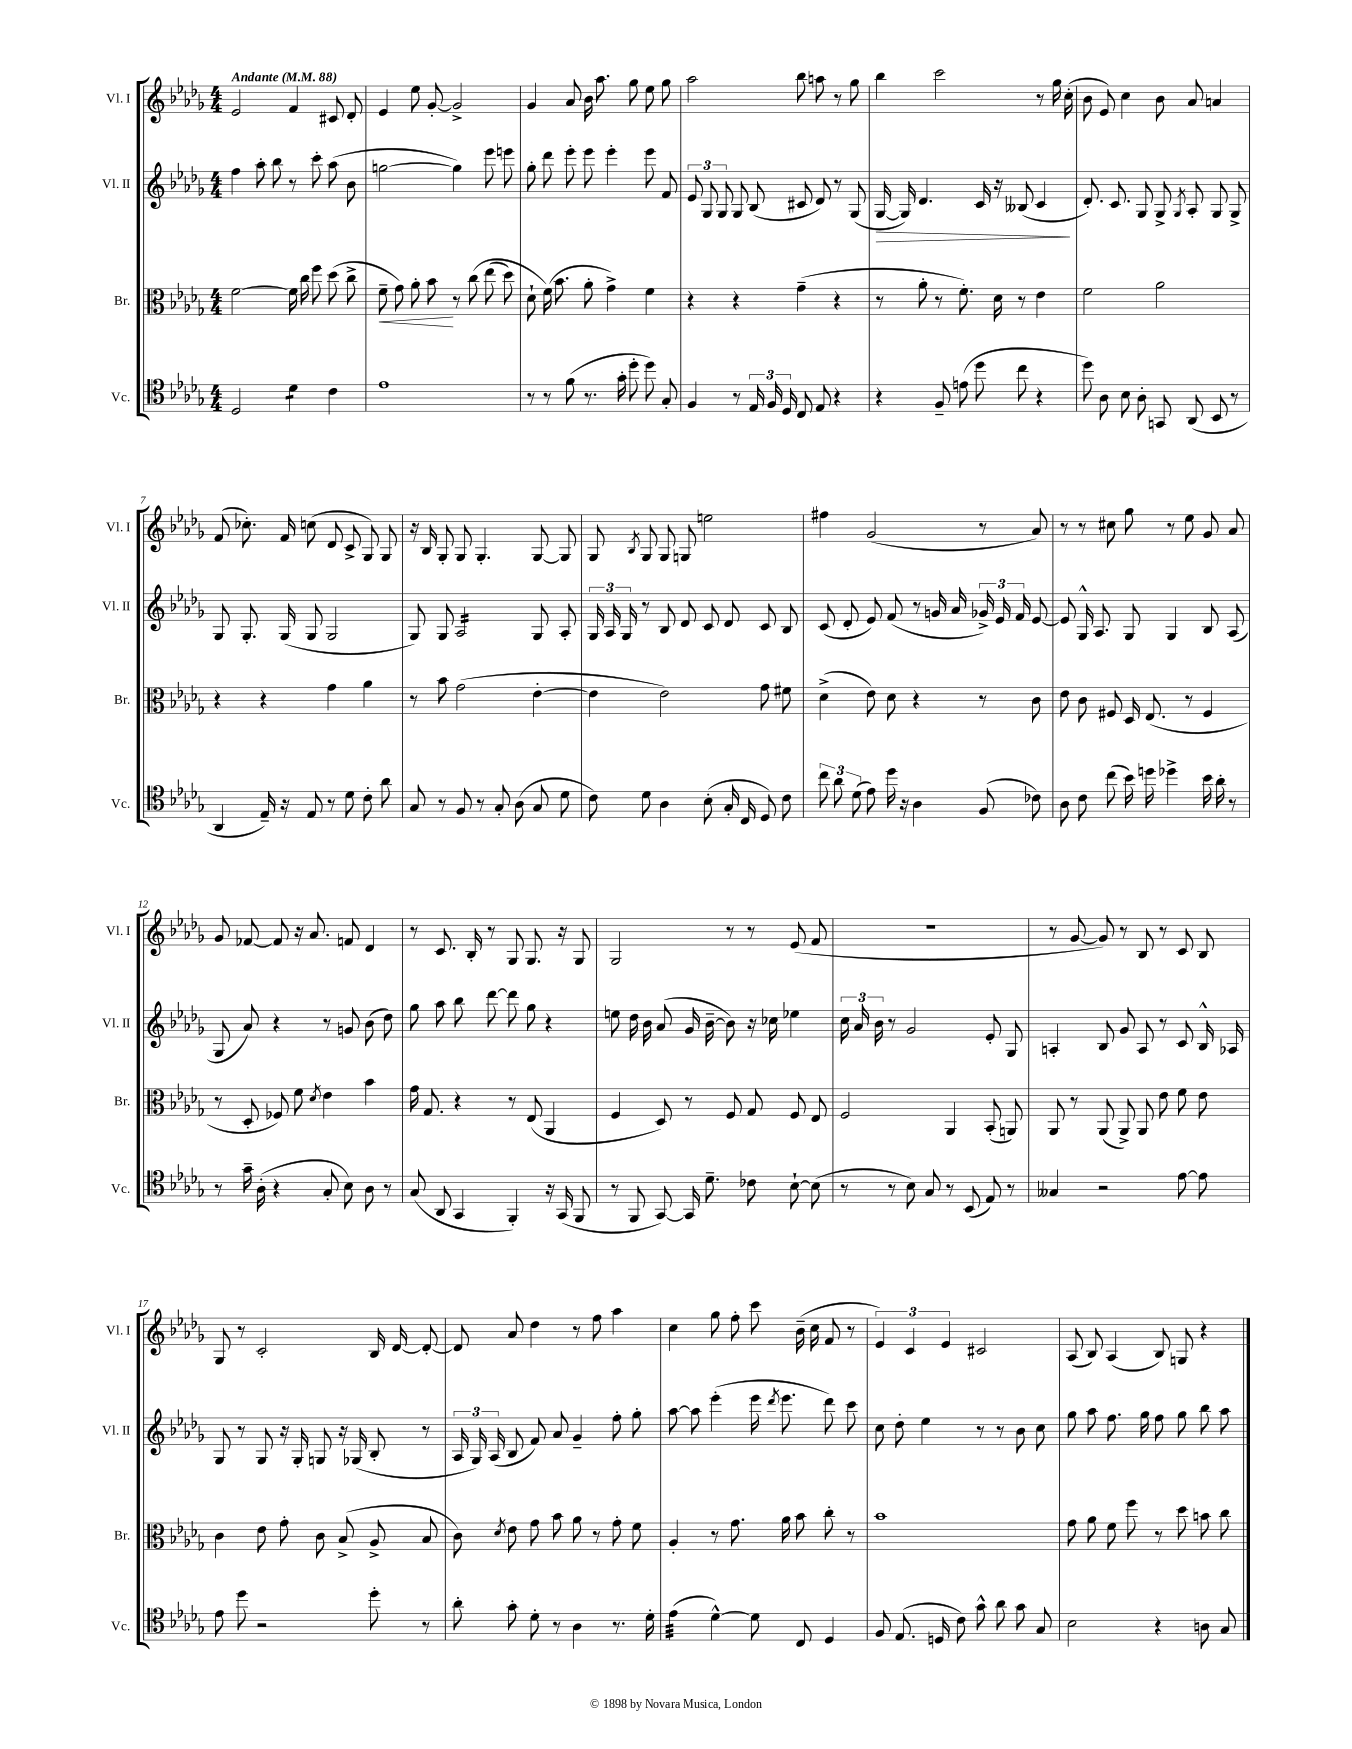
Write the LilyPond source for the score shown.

<<
\new StaffGroup <<
\new Staff = "s0" \with { instrumentName = "Vl. I" shortInstrumentName = "Vl. I" } {
    \clef treble \key des \major \numericTimeSignature \time 4/4 \tempo "Andante" 4 = 88
    \autoBeamOff ees'2 f'4 cis'8 des'8-. |
    ees'4 ees''8 ges'8~-. ges'2-> |
    ges'4 aes'8 bes'16 aes''8. ges''8 ees''8 ges''8 |
    aes''2 bes''8 a''8 r8 ges''8 |
    bes''4 c'''2 r8 ges''16 c''16-.( |
    bes'8 ees'8) c''4 bes'8 aes'8 a'4 |
    f'8( ces''8.-.) f'16 c''8( des'8 c'8-> ges8) ges8 |
    r16 bes16 ges8-. ges8 ges4.-. ges8~ ges8 |
    ges8 \acciaccatura { bes8 } ges8 ges8 g8 e''2 |
    fis''4 ges'2( r8 aes'8) |
    r8 r8 cis''8 ges''8 r8 ees''8 ges'8 aes'8 |
    ges'8 fes'8~ fes'8 r16 aes'8. f'8 des'4 |
    r8 c'8. bes16-. r8 ges8 ges8. r16 ges8 |
    ges2 r8 r8 ees'8( f'8 |
    R1 |
    r8 ges'8~ ges'8) r8 bes8 r8 c'8 bes8 |
    ges8 r8 c'2-. bes16 des'16~ des'8~-. |
    des'8 aes'8 des''4 r8 f''8 aes''4 |
    c''4 ges''8 f''8-. c'''8 bes'16--( c''16 f'8 r8 |
    \tuplet 3/2 { ees'4) c'4 ees'4 } cis'2 |
    aes8( bes8) aes4( bes8) g8 r4 \bar "|." |
}
\new Staff = "s1" \with { instrumentName = "Vl. II" shortInstrumentName = "Vl. II" } {
    \clef treble \key des \major \numericTimeSignature \time 4/4
    \autoBeamOff f''4 aes''8-. bes''8 r8 c'''8-. aes''8( bes'8 |
    g''2~ g''4) ees'''8 e'''8 |
    ges''8-. des'''8 ees'''8-. ees'''8 ees'''4-. ees'''8 f'8 |
    \tuplet 3/2 { ees'8 ges8 ges8 } ges8 bes8( cis'8 des'8) r8 ges8( |
    ges16~\> ges16) des'4. c'16 r16 beses8( c'4\! |
    des'8.-.) c'8. ges8 ges8-> \acciaccatura { ges8 } aes8-. ges8 ges8-> |
    ges8 ges8.-. ges16( ges8 ges2 |
    ges8) ges8 aes2:16 ges8 aes8-. |
    \tuplet 3/2 { ges16 aes16 ges16 } r8 bes8 des'8 c'8 des'8 c'8 bes8 |
    c'8( des'8-. ees'8) f'8( r8 g'16 aes'16 \tuplet 3/2 { ges'16->) ees'16 f'16 } ees'8~ |
    ees'8 ges16-^ aes8. ges8 ges4 bes8 aes8( |
    ges8 aes'8) r4 r8 g'8 bes'8( des''8) |
    ges''8 aes''8 bes''8 des'''8~ des'''8 ges''8 r4 |
    e''8 des''16 bes'16 aes'8( ges'16 bes'16~-- bes'8) r16 ces''16 ees''4 |
    \tuplet 3/2 { c''16 aes'16 bes'16 } r8 ges'2 ees'8-. ges8 |
    a4-. bes8 ges'8 a8 r8 c'8 bes16-^ aes16 |
    ges8 r8 ges8 r16 ges16-. g8 r16 ges16( bes8-. r8 |
    \tuplet 3/2 { aes16 ges16) aes16( } bes8 f'8) aes'8 ges'4-- f''8-. ges''8-. |
    aes''8~ aes''8 ees'''4-.( ees'''16 \acciaccatura { des'''8 } ees'''8. des'''8) c'''8 |
    c''8 des''8-. ees''4 r8 r8 bes'8 c''8 |
    ges''8 aes''8 f''8. ges''16 f''8 ges''8 bes''8 aes''8 \bar "|." |
}
\new Staff = "s2" \with { instrumentName = "Br." shortInstrumentName = "Br." } {
    \clef alto \key des \major \numericTimeSignature \time 4/4
    \autoBeamOff f'2~ f'16 c''16 f''8 des''8( c''8-> |
    f'8--\< ges'8) aes'8-. bes'8\! r8 c''8\( ees''8( des''8) |
    des'8-! f'16(\) bes'8. aes'8-. ges'4->) f'4 |
    r4 r4 ges'4--( r4 |
    r8 aes'8-. r8 f'8.-.) des'16 r8 ees'4 |
    f'2 aes'2 |
    r4 r4 ges'4 aes'4 |
    r8 bes'8 ges'2( ees'4~-. |
    ees'4 ees'2) ges'8 fis'8 |
    des'4->( ees'8) des'8 r4 r8 c'8 |
    ees'8 c'8 fis8 des16 ees8.( r8 fis4 |
    r8 des8-. fes8) f'8 \acciaccatura { des'8 } ees'4 bes'4 |
    ges'16 ges8. r4 r8 ees8( aes,4 |
    f4 des8) r8 f8 ges8 f8 ees8 |
    f2 aes,4 bes,8-.( a,8) |
    aes,8 r8 aes,8( aes,8->) aes,8 ees'8 f'8 ees'8 |
    c'4 ees'8 ges'8-. c'8 bes8->( aes8-> bes8 |
    c'8) \acciaccatura { des'8 } ees'8 ges'8 bes'8 aes'8 r8 ges'8-. f'8 |
    aes4-. r8 ges'8. aes'16 bes'8 c''8-. r8 |
    bes'1 |
    ges'8 aes'8 f'8 f''8 r8 des''8 b'8 c''8 \bar "|." |
}
\new Staff = "s3" \with { instrumentName = "Vc." shortInstrumentName = "Vc." } {
    \clef tenor \key des \major \numericTimeSignature \time 4/4
    \autoBeamOff des2 des'4:8 c'4 |
    ees'1 |
    r8 r8 f'8( r8. ges'16-. des''8-. des''8) ges8-. |
    f4 r8 \tuplet 3/2 { ees16 f16 des16 } c8 ees8 r4 |
    r4 f8-- e'8( des''8 c''8 r4 |
    des''8) aes8 bes8 aes8-. g,8 aes,8( bes,8 r8 |
    aes,4 ees16--) r16 ees8 r8 des'8 c'8-. aes'8 |
    ges8 r8 f8 r8 ges8-. aes8( ges8 des'8 |
    c'8) des'8 aes4 bes8-.( ges16-. c16 des8) c'8 |
    \tuplet 3/2 { c''8 aes'8 des'8( } ees'8) des''16 r16 aes4 f8( ces'8) |
    aes8 c'8 c''8( bes'16) d''16 des''4-> bes'16 aes'16-. r8 |
    r8 ges'16-- aes16-.( r4 ges8-. bes8) aes8 r8 |
    ges8( aes,8 ges,4 f,4-.) r16 ges,16( f,8 |
    r8 f,8 ges,8~) ges,16 des'8.-- ces'8 bes8~-! bes8( |
    r8 r8 bes8) ges8 r8 bes,8( ees8) r8 |
    geses4 r2 ees'8~ ees'8 |
    ees'8 des''8 r2 des''8-. r8 |
    aes'8-. ges'8-. des'8-. r8 aes4 r8. des'16-. |
    ees'4:32( des'4~-^) des'8 c8 des4 |
    f8 ees8.( d16 c'8) ges'8-^ aes'8 ges'8 ges8 |
    bes2 r4 a8 ges8 \bar "|." |
}
>>
>>
